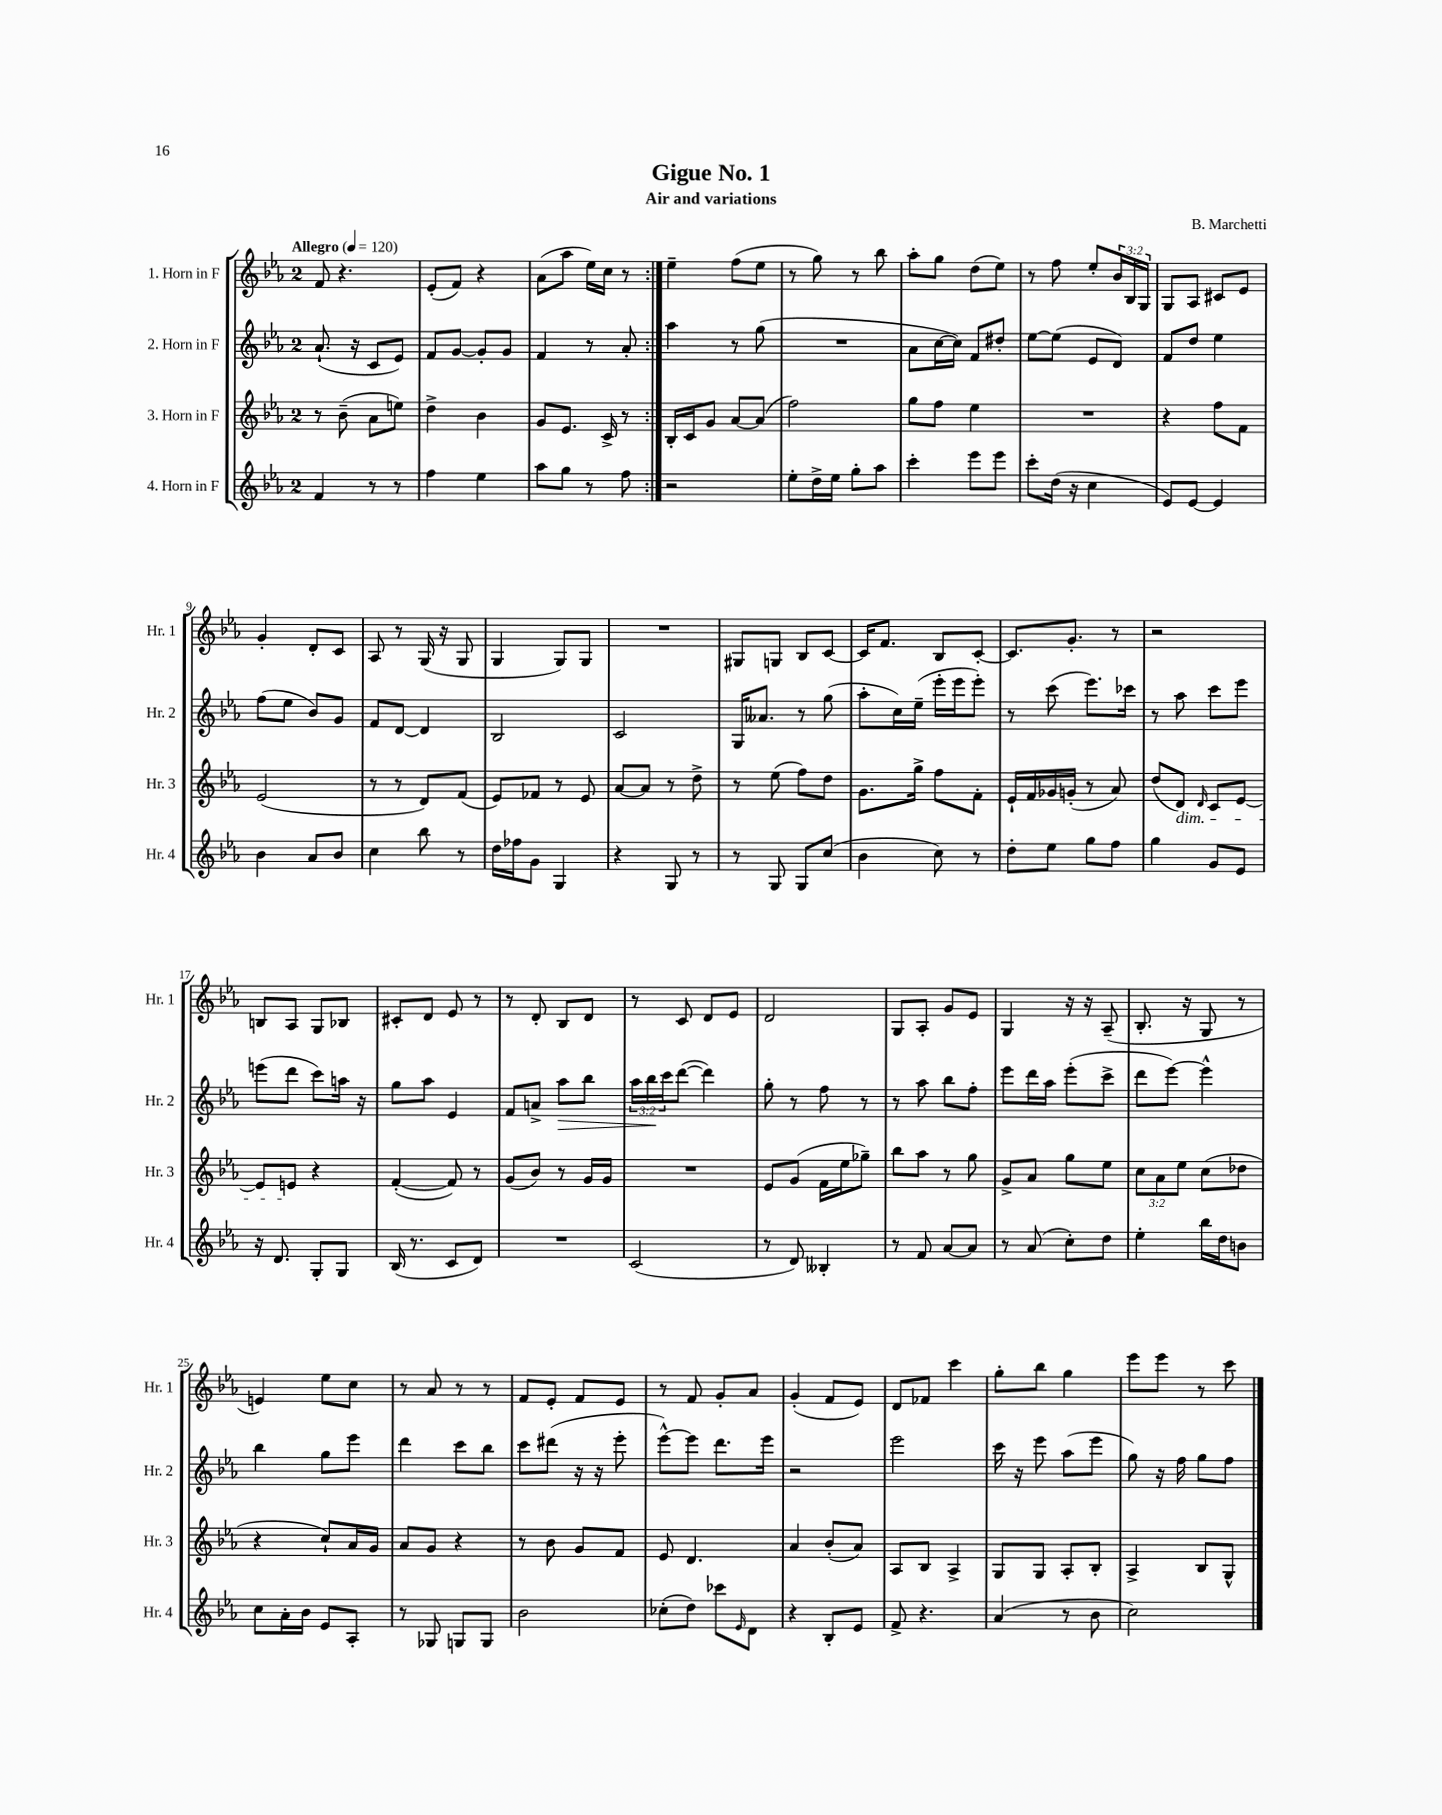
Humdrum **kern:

**kern	**kern	**kern	**dynam	**kern
*part4	*part3	*part2	*part2	*part1
*staff4	*staff3	*staff2	*staff2	*staff1
*I"4. Horn in F	*I"3. Horn in F	*I"2. Horn in F	*	*I"1. Horn in F
*I'Hr. 4	*I'Hr. 3	*I'Hr. 2	*	*I'Hr. 1
*clefG2	*clefG2	*clefG2	*	*clefG2
*k[b-e-a-]	*k[b-e-a-]	*k[b-e-a-]	*	*k[b-e-a-]
*M2/4	*M2/4	*M2/4	*	*M2/4
*MM120	*MM120	*MM120	*	*MM120
=1	=1	=1	=1	=1
!	!	!	!	!LO:TX:a:B:t=Allegro
4f/	8r	(8.a-`/	.	8f/
.	(8b-~\	.	.	4.r
.	.	16r	.	.
8r	8a-\L	8c/L	.	.
8r	8een\J)	8e-/J)	.	.
=2	=2	=2	=2	=2
4ff\	4dd^\	8f/L	.	(8e-'/L
.	.	[8g/J	.	8f/J)
4ee-\	4b-\	8g'/L]	.	4r
.	.	8g/J	.	.
=3	=3	=3	=3	=3
8aa-\L	8g/L	4f/	.	(8a-\L
8gg\J	8.e-/J	.	.	8aa-\J
8r	.	8r	.	16ee-\LL)
.	16c^/	.	.	16cc\JJ
8ff\	8r	8a-'/	.	8r
=4:|!	=4:|!	=4:|!	=4:|!	=4:|!
2r	16B-'/LL	4aa-\	.	4ee-~\
.	16c/J	.	.	.
.	8g/J	.	.	.
.	[8a-/L	8r	.	(8ff\L
.	(8a-/J]	(8gg\	.	8ee-\J
=5	=5	=5	=5	=5
8ee-'\L	2ff\)	2r	.	8r
16dd^\L	.	.	.	8gg\)
16ee-\JJ	.	.	.	.
8gg'\L	.	.	.	8r
8aa-\J	.	.	.	8bb-\
=6	=6	=6	=6	=6
4ccc'\	8gg\L	8a-\L	.	8aa-'\L
.	8ff\J	[16cc\L	.	8gg\J
.	.	16cc\JJ])	.	.
8eee-\L	4ee-\	8f/L	.	(8dd\L
8eee-\J	.	8dd#X'/J	.	8ee-\J)
=7	=7	=7	=7	=7
8ccc'\L	2r	[8ee-\L	.	8r
(16dd\Jk	.	(8ee-\J]	.	8ff\
16r	.	.	.	.
4cc\	.	8e-/L	.	8ee-'/L
.	.	8d/J)	.	24b-/L
.	.	.	.	24B-/
.	.	.	.	24G/JJ
=8	=8	=8	=8	=8
8e-/L)	4r	8f/L	.	8G/L
[8e-/J	.	8dd/J	.	8A-/J
4e-/]	8ff\L	4ee-\	.	8c#X/L
.	8f\J	.	.	8e-/J
!!LO:LB:g=z
=9	=9	=9	=9	=9
4b-\	(2e-/	(8ff\L	.	4g'/
.	.	8ee-\J	.	.
8a-/L	.	8b-/L)	.	8d'/L
8b-/J	.	8g/J	.	8c/J
=10	=10	=10	=10	=10
4cc\	8r	8f/L	.	8A-/
.	8r	[8d/J	.	8r
8bb-\	8d/L)	4d/]	.	(16G/
.	.	.	.	16r
8r	(8f/J	.	.	8G/
=11	=11	=11	=11	=11
16dd\LL	8e-/L)	2B-/	.	4G/
16ff-X\J	.	.	.	.
8g\J	8f-X/J	.	.	.
4G/	8r	.	.	8G/L)
.	8e-/	.	.	8G/J
=12	=12	=12	=12	=12
4r	[8a-/L	2c/	.	2r
.	8a-/J]	.	.	.
8G/	8r	.	.	.
8r	8dd^\	.	.	.
=13	=13	=13	=13	=13
8r	8r	16G/KL	.	8G#X/L
.	.	8.a--X/J	.	.
8G/	(8ee-\	.	.	8Gn/J
8G/L	8ff\L)	8r	.	8B-/L
(8cc/J	8dd\J	(8gg\	.	[8c/J
=14	=14	=14	=14	=14
4b-\	8.g\L	8aa-'\L	.	16c/KL]
.	.	.	.	8.f/J
.	.	16cc\L)	.	.
.	16gg^\Jk	(16ee-~\JJ	.	.
8cc\)	8ff\L	16eee-'\LL	.	8B-/L
.	.	16eee-\J	.	.
8r	8f'\J	8eee-'\J)	.	[8c'/J
=15	=15	=15	=15	=15
8dd'\L	16e-`/LL	8r	.	8.c/L]
.	16f/	.	.	.
8ee-\J	16g-X/	(8ccc\	.	.
.	(16gn'/JJ	.	.	8.g'/J
8gg\L	8r	8.eee-\L)	.	.
8ff\J	8a-/)	.	.	8r
.	.	16ccc-X\Jk	.	.
=16	=16	=16	=16	=16
4gg\	(8dd/L	8r	.	2r
!	!LO:TX:b:i:t=dim.	!	!	!
.	8d/J)	8aa-\	.	.
.	16qqd/	.	.	.
8g/L	8c/L	8ccc\L	.	.
8e-/J	[8e-/J	8eee-\J	.	.
!!LO:LB:g=z
=17	=17	=17	=17	=17
16r	8e-/L]	(8eeen\L	.	8Bn/L
8.d/	.	.	.	.
.	8en/J	8ddd\J	.	8A-/J
8G'/L	4r	8ccc\L)	.	8G/L
8G/J	.	16aan\Jk	.	8B-X/J
.	.	16r	.	.
=18	=18	=18	=18	=18
(16B-/	([4f'/	8gg\L	.	8c#X'/L
8.r	.	.	.	.
.	.	8aa-\J	.	8d/J
8c/L	8f/])	4e-/	.	8e-/
8d/J)	8r	.	.	8r
=19	=19	=19	=19	=19
2r	(8g/L	8f/L	.	8r
.	8b-/J)	8an^/J	.	8d'/
!	!	!	!LO:HP:b	!
.	8r	8aa-\L	>	8B-/L
.	16g/LL	8bb-\J	.	8d/J
.	16g/JJ	.	.	.
=20	=20	=20	=20	=20
(2c/	2r	24aa-\LL	.	8r
.	.	24bb-\	.	.
.	.	24ccc\J	]	.
.	.	([8ddd\J	.	8c/
.	.	4ddd\])	.	8d/L
.	.	.	.	8e-/J
=21	=21	=21	=21	=21
8r	8e-/L	8gg'\	.	2d/
8d/)	(8g/J	8r	.	.
4B--X'/	16f\LL	8ff\	.	.
.	16ee-\J	.	.	.
.	8gg-X~\J)	8r	.	.
=22	=22	=22	=22	=22
8r	8bb-\L	8r	.	8G/L
8f/	8aa-\J	8aa-\	.	8A-'/J
[8a-/L	8r	8bb-\L	.	8g/L
8a-/J]	8gg\	8ff'\J	.	8e-/J
=23	=23	=23	=23	=23
8r	8g^/L	8eee-\L	.	4G/
(8a-/	8a-/J	16ddd\L	.	.
.	.	16aa-\JJ	.	.
8cc'\L)	8gg\L	(8eee-'\L	.	16r
.	.	.	.	16r
8dd\J	8ee-\J	8ccc^\J	.	(8A-~/
=24	=24	=24	=24	=24
4ee-'\	12cc\L	8ddd\L	.	8.B-'/
.	12a-\	.	.	.
.	.	[8eee-\J)	.	.
.	12ee-\J	.	.	.
.	.	.	.	16r
16bb-\LL	(8cc\L	4eee-^^\]	.	8G/
16dd\J	.	.	.	.
8bn\J	8dd-X\J	.	.	8r
!!LO:LB:g=z
=25	=25	=25	=25	=25
8cc\L	4r	4bb-\	.	4en/)
16a-'\L	.	.	.	.
16b-\JJ	.	.	.	.
8e-/L	8cc`/L)	8gg\L	.	8ee-\L
8A-'/J	16a-/L	8eee-\J	.	8cc\J
.	16g/JJ	.	.	.
=26	=26	=26	=26	=26
8r	8a-/L	4ddd\	.	8r
8G-X/	8g/J	.	.	8a-/
8Gn/L	4r	8ccc\L	.	8r
8G/J	.	8bb-\J	.	8r
=27	=27	=27	=27	=27
2b-\	8r	8ccc\L	.	8f/L
.	8b-\	(8ddd#X\J	.	8e-'/J
.	8g/L	16r	.	8f/L
.	.	16r	.	.
.	8f/J	8eee-'\	.	8e-/J
=28	=28	=28	=28	=28
(8cc-X'\L	8e-/	[8eee-^^\L)	.	8r
8dd\J)	4.d/	8eee-\J]	.	8f/
8ccc-X\L	.	8.ddd\L	.	8g'/L
16qqe-/	.	.	.	.
8d\J	.	.	.	8a-/J
.	.	16eee-\Jk	.	.
=29	=29	=29	=29	=29
4r	4a-/	2r	.	(4g'/
8B-'/L	(8b-'/L	.	.	8f/L
8e-/J	8a-/J)	.	.	8e-/J)
=30	=30	=30	=30	=30
8f^/	8A-/L	2eee-\	.	8d/L
4.r	8B-/J	.	.	8f-X/J
.	4A-^/	.	.	4ccc\
=31	=31	=31	=31	=31
(4a-/	8G/L	16ccc\	.	8gg'\L
.	.	16r	.	.
.	8G/J	8eee-\	.	8bb-\J
8r	8A-'/L	(8aa-\L	.	4gg\
8b-\	8B-'/J	8eee-\J	.	.
=32	=32	=32	=32	=32
2cc\)	4A-^/	8gg\)	.	8eee-\L
.	.	16r	.	8eee-\J
.	.	16ff\	.	.
.	8B-/L	8gg\L	.	8r
.	8G^^/J	8ff\J	.	8ccc\
==	==	==	==	==
*-	*-	*-	*-	*-
